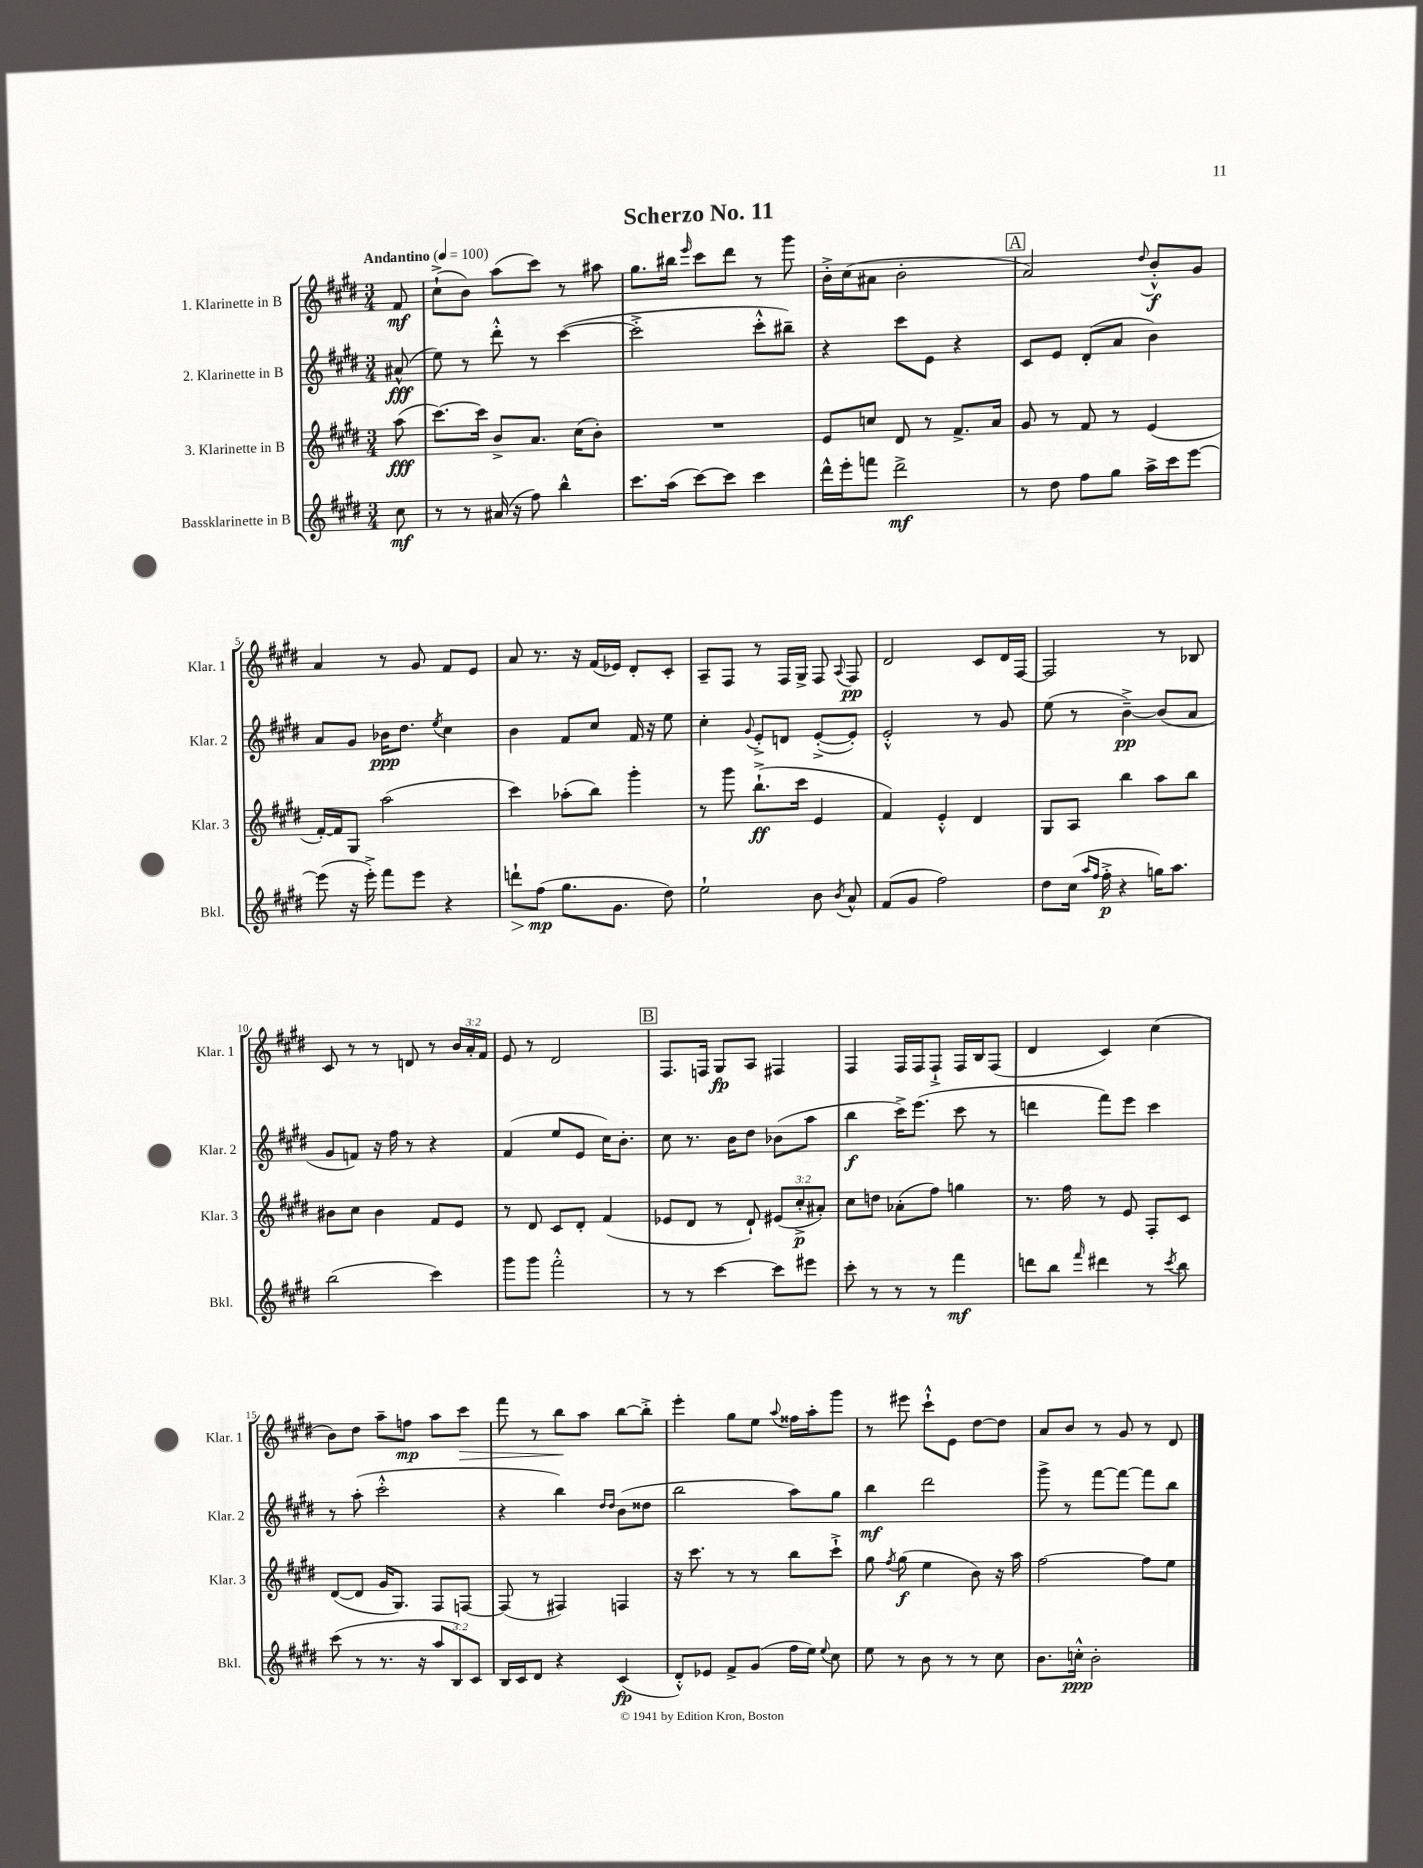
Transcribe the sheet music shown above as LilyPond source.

\header { title = "Scherzo No. 11" }
<<
\new StaffGroup <<
\new Staff = "s0" \with { instrumentName = "1. Klarinette in B" shortInstrumentName = "Klar. 1" } {
    \clef treble \key e \major \numericTimeSignature \time 3/4 \override Staff.TupletNumber.text = #tuplet-number::calc-fraction-text \partial 8 \tempo "Andantino" 4 = 100
    \autoBeamOff fis'8\mf |
    cis''8[-!->( b'8]) a''8[( cis'''8]) r8 ais''8 |
    gis''8.[ bis''16] \grace { e'''16 } cis'''8[ dis'''8] r8 gis'''8 |
    b'16[-.-> cis''16( ais'8] b'2-. |
    \mark \markup { \box "A" } a'2) \appoggiatura { dis''8 } b'8[-.-^\f gis'8] |
    a'4 r8 gis'8 fis'8[ e'8] |
    a'8 r8. r16 fis'16[( ees'16]) dis'8[-. cis'8]-. |
    a8[-- fis8] r8 fis16[ gis16]-> fis8 \appoggiatura { a8 } fis8\pp |
    dis'2 cis'8[ dis'16 fis16]~ |
    fis2 r8 bes8 |
    cis'8 r8 r8 d'8 r8 \tuplet 3/2 { b'16[ a'16-. fis'16] } |
    e'8 r8 dis'2 |
    \mark \markup { \box "B" } fis8.[ f16] gis8[\fp a8] fis4 |
    fis4 fis16[ fis16 fis8]-!-> fis16[ b16 fis8]( |
    dis'4 cis'4) cis''4( |
    b'8[) dis''8] a''8[-- f''8]\mp a''8[ cis'''8]\> |
    fis'''8 r8 b''8[\! a''8] b''8[~ b''8]-.-> |
    e'''4-. gis''8[ e''8] \appoggiatura { a''8 } fisis''16[ a''16-. gis'''8] |
    r8 eis'''8 cis'''8[-!-^ e'8] dis''8[~ dis''8] |
    a'8[ b'8] r8 gis'8 r8 dis'8 \bar "|." |
}
\new Staff = "s1" \with { instrumentName = "2. Klarinette in B" shortInstrumentName = "Klar. 2" } {
    \clef treble \key e \major \numericTimeSignature \time 3/4 \partial 8
    \autoBeamOff ais'8-^\fff( |
    e''8) r8 dis'''8-.-^ r8 cis'''4~( |
    cis'''2-.-> cis'''8[-.-^ bis''8]--) |
    r4 cis'''8[ e'8] r4 |
    \mark \markup { \box "A" } cis'8[ e'8] dis'8[-.( a'8] b'4) |
    a'8[ gis'8] bes'16[\ppp dis''8.] \acciaccatura { e''8 } cis''4 |
    b'4 fis'8[ cis''8] fis'16 r16 e''8 |
    cis''4-. \appoggiatura { gis'8 } e'8[-.-> d'8] e'8[~-.->( e'8]-.) |
    e'2-.-^ r8 gis'8 |
    e''8( r8 b'4~--->\pp) b'8[( a'8] |
    gis'8[ f'8]) r16 fis''16 r8 r4 |
    fis'4( e''8[ e'8] cis''16[) b'8.]-. |
    \mark \markup { \box "B" } cis''8 r8. b'16[ dis''8] bes'8[( a''8] |
    b''4\f cis'''16[->) e'''8.]( cis'''8 r8 |
    d'''4 fis'''8[) e'''8] cis'''4 |
    r8 a''8-.( cis'''2-.-^ |
    r4 b''4) \grace { dis''16[ dis''16] } b'8[( disis''8] |
    b''2 a''8[) gis''8] |
    b''4\mf dis'''2 |
    gis'''8-> r8 fis'''8[~ fis'''8]~ fis'''8[ b''8] \bar "|." |
}
\new Staff = "s2" \with { instrumentName = "3. Klarinette in B" shortInstrumentName = "Klar. 3" } {
    \clef treble \key e \major \numericTimeSignature \time 3/4 \override Staff.TupletNumber.text = #tuplet-number::calc-fraction-text \partial 8
    \autoBeamOff a''8\fff( |
    cis'''8.[~) cis'''16] b'8[-> a'8.] cis''16[( b'8]-.) |
    R2. |
    e'8[ c''8] dis'8 r8 fis'8.[-> a'16] |
    \mark \markup { \box "A" } gis'8 r8 fis'8 r8 e'4( |
    fis'16[~-.) fis'16 gis8] a''2( |
    cis'''4) aes''8[-.( b''8]) gis'''4-. |
    r8 gis'''8 b''8.[-!->\ff( cis'''16] e'4 |
    fis'4) e'4-.-^ dis'4 |
    gis8[ a8] b''4 a''8[ b''8] |
    bis'8[ cis''8] bis'4 fis'8[ e'8] |
    r8 dis'8 cis'8[ dis'8]-. fis'4( |
    \mark \markup { \box "B" } ees'8[ dis'8] r8 dis'8-!) \tuplet 3/2 { eis'8[( cis''8-.->\p ais'8]-.) } |
    cis''8[ d''8] aes'8[-.( fis''8]) g''4 |
    r8. fis''16 r8 e'8 fis8[-. cis'8] |
    dis'8[~( dis'8] gis'16[ gis8.]) fis8[ f8]~ |
    f8( r8 fis4) f4 |
    r16 cis'''8. r8 r8 b''8[ cis'''8]-!-> |
    gis''8 \acciaccatura { fis''8 } gis''8\f( e''4 b'8) r16 a''16 |
    fis''2~ fis''8[ e''8] \bar "|." |
}
\new Staff = "s3" \with { instrumentName = "Bassklarinette in B" shortInstrumentName = "Bkl." } {
    \clef treble \key e \major \numericTimeSignature \time 3/4 \override Staff.TupletNumber.text = #tuplet-number::calc-fraction-text \partial 8
    \autoBeamOff cis''8\mf |
    r8 r8 ais'16( r16 fis''8) b''4-^ |
    cis'''8.[ a''16]( cis'''8[~) cis'''8] cis'''4 |
    dis'''16[-^ e'''16-. f'''8] dis'''2->\mf |
    \mark \markup { \box "A" } r8 dis''8 fis''8[ gis''8] a''16[-> cis'''16 e'''8]~ |
    e'''8( r16 e'''16-.->) fis'''8[ e'''8] r4 |
    d'''8[-!\> fis''8]\mp\!( gis''8.[ gis'8.] dis''8) |
    e''2-! b'8 \acciaccatura { b'8 } a'8-^ |
    fis'8[( gis'8] fis''2) |
    dis''8[ cis''16]( \grace { a''16[ fis''16] } fis''16-.->\p r4 g''16[) a''8.] |
    b''2( cis'''4) |
    gis'''8[ gis'''8] fis'''2-.-^ |
    \mark \markup { \box "B" } r8 r8 cis'''4~ cis'''8[ eis'''8] |
    cis'''8-. r8 r8 r8 fis'''4\mf |
    d'''8[ b''8] \grace { fis'''16 } dis'''4 r8 \acciaccatura { cis'''8 } b''8 |
    cis'''8( r8 r8. r16 \tuplet 3/2 { a''8[ b8) cis'8] } |
    b16[ cis'16 dis'8] r4 cis'4\fp( |
    dis'8[-.-^) ees'8] fis'8[-> gis'8]( fis''16[ e''16]) \appoggiatura { e''8 } cis''8 |
    e''8 r8 b'8 r8 r8 cis''8 |
    b'8.[ c''16]-.-^\ppp b'2-. \bar "|." |
}
>>
>>
